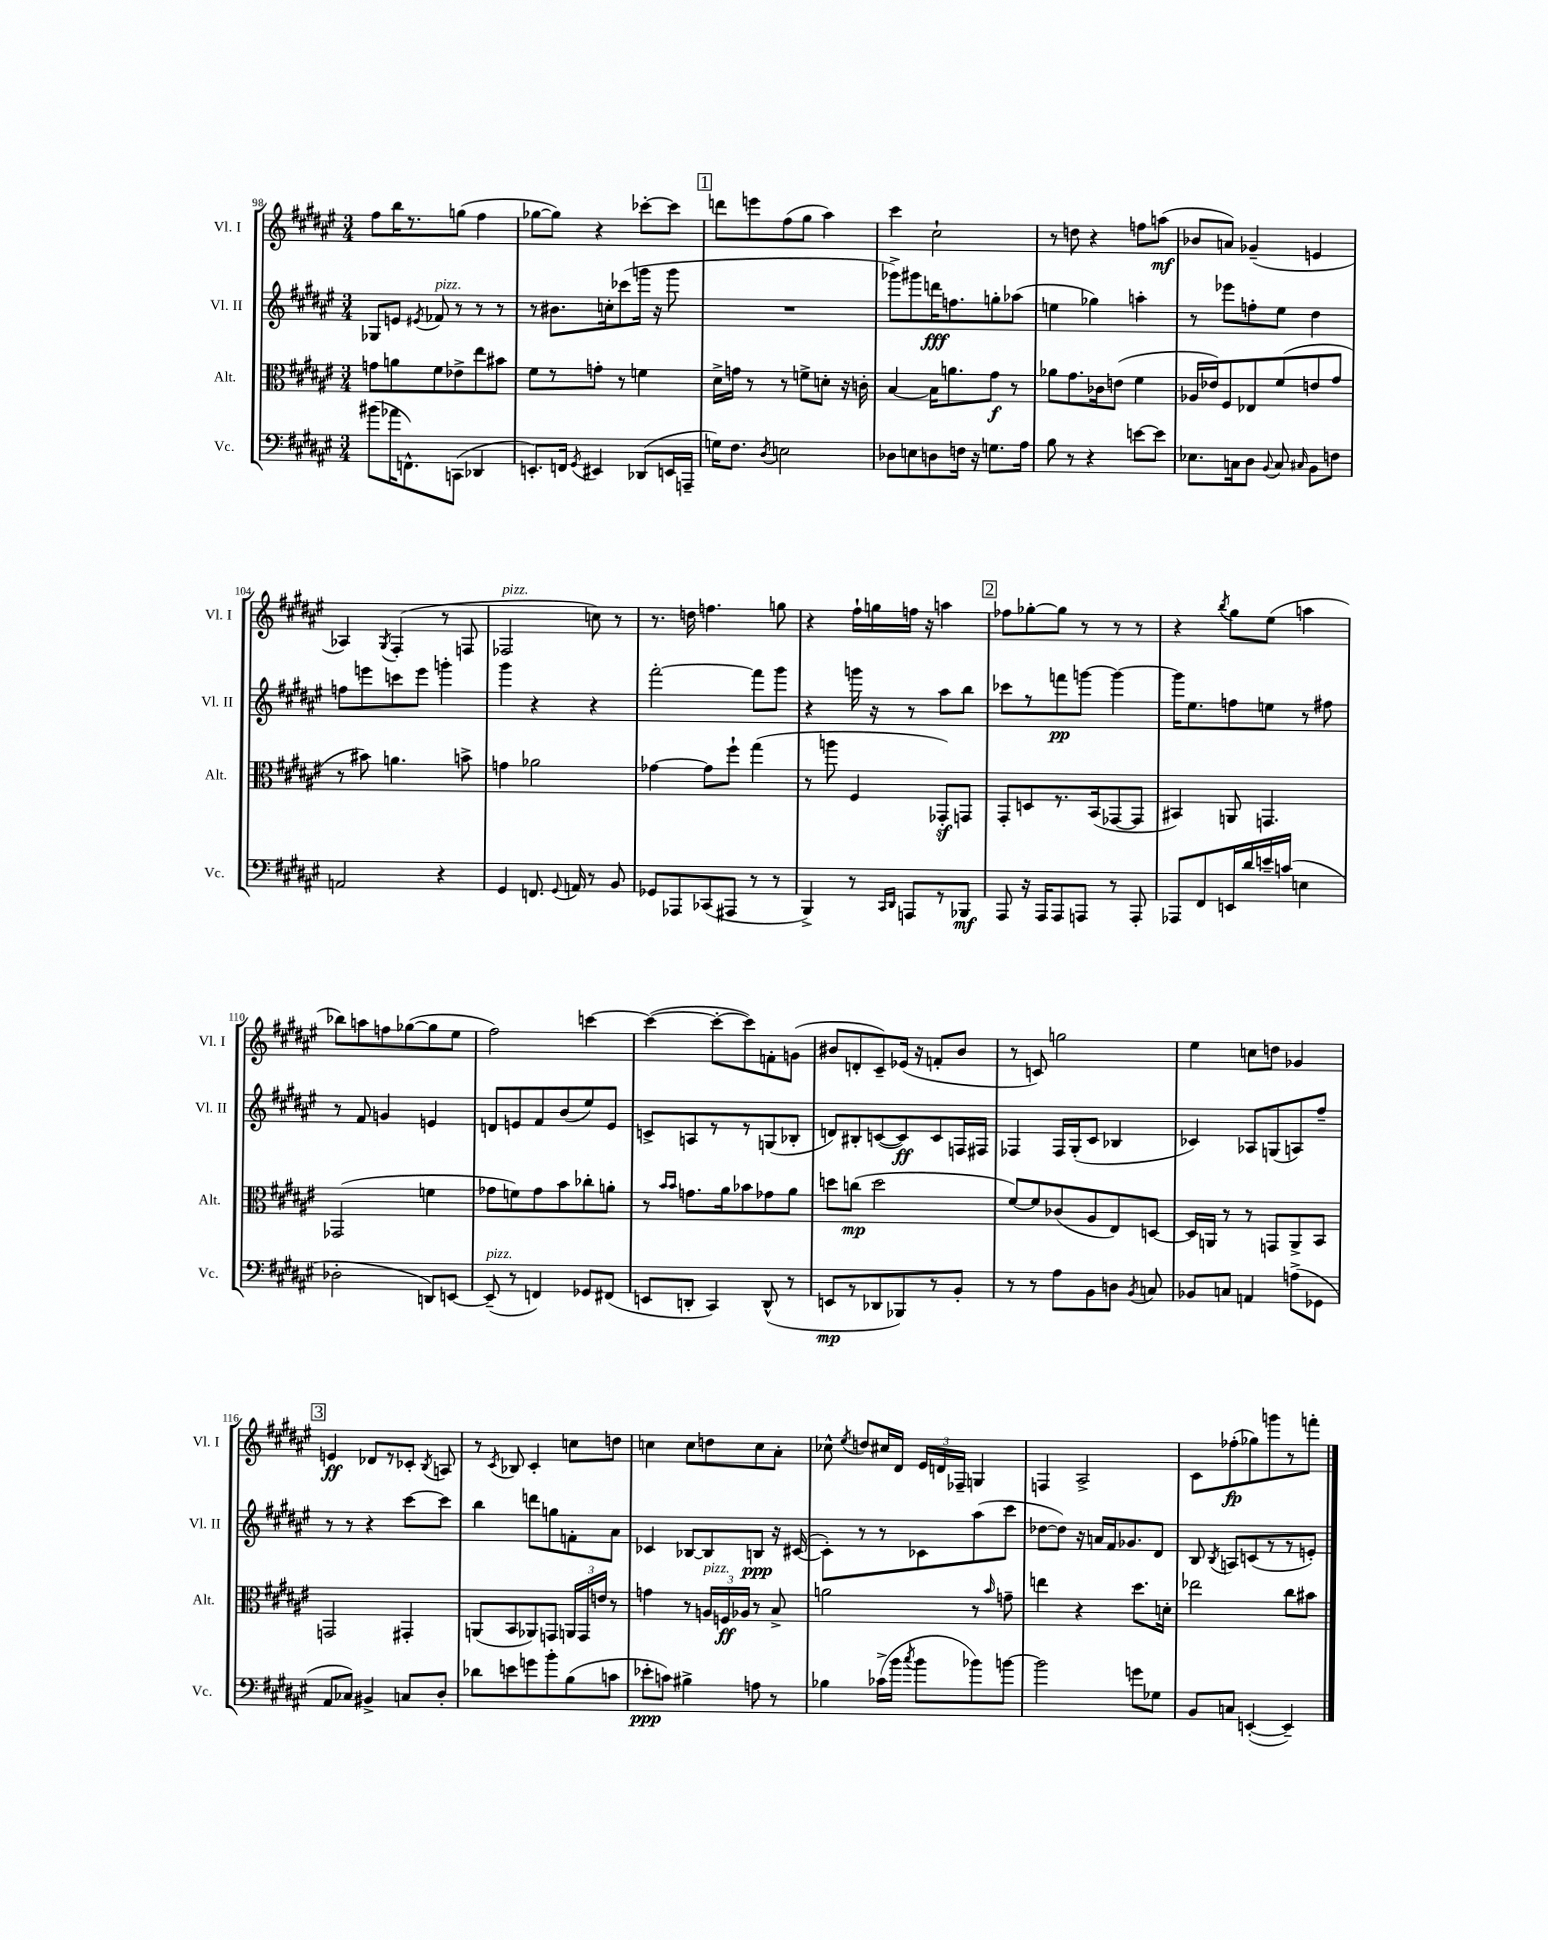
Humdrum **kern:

**kern	**kern	**kern	**kern
*staff4	*staff3	*staff2	*staff1
*clefF4	*clefC3	*clefG2	*clefG2
*k[f#c#g#d#a#e#]	*k[f#c#g#d#a#e#]	*k[f#c#g#d#a#e#]	*k[f#c#g#d#a#e#]
*M3/4	*M3/4	*M3/4	*M3/4
(8b#\L	8g\L	8G-/L	8ff#\L
16a-\K	8a\	8e/J	16bb\K
8.FF^^\)	.	.	8.r
.	.	8qe#/	.
.	8f#\	8f-/	.
(8CC\J	8e-^\	8r	(8gg\J
4DD-/	8ee#\	8r	4ff#\
.	8b#\J	8r	.
=	=	=	=
8.EE'/L)	8f#\L	8r	[8gg-\L
.	8r	8.b#\L	8gg-\]J)
16FF/Jk	.	.	.
8qGG#/	.	.	.
4EE#/	8g'\J	.	4r
.	.	16cc'\k	.
.	8r	(8ccc-\	.
(8DD-/L	4f\	16ggg\Jk	[8ccc-'\L
.	.	16r	.
16EE/L	.	8ggg\	8ccc-\]J
16AAA~/JJ	.	.	.
=	=	=	=
16G\LK)	16d#^\LL	2.r	8ddd\L
8.F#\J	16g\JJ	.	.
.	8r	.	8eee\
8qD#/	.	.	.
2E\	8r	.	(8ff#\
.	8f^\L	.	8gg#\J
.	8d'\J	.	4aa#\)
.	16r	.	.
.	16c'\	.	.
=	=	=	=
8D-\L	[4B/	8ggg-^\L)	4ccc#\
8E\	.	8ggg#\	.
8D\	16B\]LK	16ddd\K	2cc#`\
.	8.a\	8.ff\	.
16F\Jk	.	.	.
16r	.	.	.
8.G\L	8g#\J	8gg'\	.
.	8r	(8aa-\J	.
16A#\Jk	.	.	.
=	=	=	=
8B\	8a-\L	4ee\	8r
8r	8.g#\	.	8dd\
4r	.	4gg-\)	4r
.	16c-\k	.	.
.	(8e\J	.	.
[8e\L	4f#\	4aa'\	8ff\L
8e\]J	.	.	(8aa\J
=	=	=	=
8.E-\L	16A-/LL	8r	8b-/L
.	16e-/J)	.	.
.	8F#/	8eee-\L	8a/J)
16C\k	.	.	.
8D#\J	8E-/	8ff'\	(4g-~/
8qqBB/	.	.	.
8C/	(8f#/	8ee#\J	.
16qqC#/	.	.	.
8BB\L	8e/	4dd#\	4e/
8F\J	8g#/J	.	.
=	=	=	=
2AA/	8r	8ff\L	4A-/)
.	8b#\)	8eee\	.
.	.	.	8qG#/
.	4.a\	8ccc\	(4F#'/
.	.	8eee\J	.
4r	.	4ggg'\	8r
.	8b^\	.	8F/
=	=	=	=
4GG#/	4g\	4ggg#\	2F-/
8.FF/	2a-\	4r	.
8qqGG#/	.	.	.
16AA/	.	.	.
8r	.	4r	8cc\)
8BB/	.	.	8r
=	=	=	=
8GG-/L	[4g-\	[2fff#'\	8.r
8AAA-/	.	.	.
.	.	.	16dd\
(8CC-/	8g-\]L	.	4.ff\
8AAA#/J	8ff#`\J	.	.
8r	(4gg#\	8fff#\]L	.
8r	.	8ggg#\J	8gg\
=	=	=	=
4BBB^/)	8r	4r	4r
.	8aa\	.	.
8r	4F#/	16ggg\	16ff#`\LL
.	.	16r	16gg\
16qqCC#/LL	.	.	.
16qqDD#/JJ	.	.	.
8AAA/L	.	8r	16ff\JJ
.	.	.	16r
8r	8GG-'/L)	8aa#\L	4aa\
8BBB-/J	8GG/J	8bb\J	.
=	=	=	=
8AAA#/	8GG#'/L	8ccc-\L	8ff-\L
16r	8D/	8r	[8gg-'\
16AAA#/LK	.	.	.
8AAA#/	8.r	8fff\	8gg-\]J
8AAA/J	.	[8ggg\J	8r
.	(16BB/k	.	.
8r	[8GG-/	4ggg\_	8r
8AAA'/	8GG-/]J	.	8r
=	=	=	=
8AAA-/L	4BB#/)	16ggg\]LK	4r
.	.	8.ee#\	.
8FF#/	.	.	.
.	.	.	8qbb/
16EE/L	8AA/	8ff\	8gg#\L
16d#/	.	.	.
16e~/	4.GG/	8ee\J	(8ee#\J
(16c/JJ	.	.	.
4E\	.	8r	4aa\
.	.	8ff#\	.
=	=	=	=
2D-'\	(2GG-/	8r	8bb-\L)
.	.	8f#/	8aa\
.	.	4g/	8ff\
.	.	.	([8gg-\
8DD/L)	4f\	4e/	8gg-\]
[8EE/J	.	.	8ee#\J
=	=	=	=
(8EE~/]	8g-\L	8d/L	2ff#\)
8r	8f\)	8e/	.
4FF/)	8g-\	8f#/	.
.	8b\	(8b/	.
8GG-/L	8cc-'\	8ee#/)	[4ccc\
(8FF#/J	8a'\J	8e/J	.
=	=	=	=
8EE/L	8r	8c^/L	(4ccc\_
.	16qqb/LL	.	.
.	16qqb/JJ	.	.
8DD'/J	8.g\L	8A/	.
4CC#/)	.	8r	8ccc'\_L
.	16a#\k	.	.
.	8b-\	8r	8ccc\])
(8DD^^/	8g-\	(8G/	8f'\
8r	8a#\J	8B-'/J	(8g\J
=	=	=	=
8EE/L	8dd\L	8d/L)	8b#/L
8r	(8cc\J	8B#'/	8d'/
8DD-/	2dd\	([8c/	8c#~/)
8BBB-/)	.	8c/])	(16e-/Jk
.	.	.	16r
8r	.	8c/	8f'/L
8BB'/J	.	16F/L	8b#/J
.	.	16F#/JJ	.
=	=	=	=
8r	[8f#/L)	4F-/	8r
8r	8f#/]	.	8c/)
8A#\L	(8c-/	16F-/LL	2gg\
.	.	(16G#'/J	.
8BB\	8A#/	8c#/J	.
8D\J	8E#/)	4B-/	.
8qBB/	.	.	.
8C/	[8D/J	.	.
=	=	=	=
8BB-/L	16D/]LL	4c-/)	4ee#\
.	16AA/JJ	.	.
8C/J	8r	.	.
4AA/	8r	8A-/L	8cc\L
.	8GG/L	(8G/	8dd\J
(8A^\L	8AA^/	8A/)	4g-/
8GG-\J	8BB/J	8ff#~/J	.
=	=	=	=
8AA#/L	2GG/	8r	4e/
8C-/J)	.	8r	.
4BB#^/	.	4r	8d-/L
.	.	.	8r
8C/L	4GG#'/	[8ccc#\L	8c-'/J
.	.	.	8qB/
8D#'/J	.	8ccc#\]J	8A/
=	=	=	=
8d-\L	(8AA/L	4bb\	8r
.	.	.	8qc#/
8e\	8BB/	.	8B-/
8g\	8AA-/)	8ddd\L	4c#'/
8b'\	8GG/J	8gg\	.
(8B\	24AA/LL	8f'\	8cc\L
.	24GG/	.	.
.	24e/JJ	.	.
8c\J	8r	8a#\J	8dd\J
=	=	=	=
8e-'\L	4g\	4c-/	4cc\
8c\J)	.	.	.
4B#^\	8r	[8B-/L	8cc\L
.	24A/LL	8B-/]	8dd\
.	24F/	.	.
.	24A-/JJ	.	.
8A\	8r	8B/J	8cc\
8r	8B^/	16r	8a#'\J
.	.	([16c#/	.
=	=	=	=
4B-\	2a\	8c#'\]L)	8cc-^^\
.	.	.	8qee#/
.	.	8r	8dd/L
(16c-^\LL	.	8r	16cc#/L
16b\JJ	.	.	16d#/JJ
8qcc#/	.	.	.
8b\L	.	8c-\	24e#/LL
.	.	.	24d/
.	.	.	24F-~/JJ
8b-\)	8r	(8aa#\	4G/
.	16qqb/	.	.
[8b\J	8g~\	8ccc#\J	.
=	=	=	=
2b\]	4ee\	[8dd-\L	4F/
.	.	8dd-\]J)	.
.	4r	16r	2A#^/
.	.	16a/LL	.
.	.	16f#/J	.
.	.	8.g-/	.
8g\L	8.dd#\L	.	.
8G-\J	.	8d#/J	.
.	16d'\Jk	.	.
=	=	=	=
8BB/L	2ee-\	8B/	8c#\L
.	.	8qB/	.
8C/J	.	8A/L	(8ff-'\
([4EE'/	.	(8c/	8gg-\)
.	.	8r	8ggg\
4EE~/])	8cc#\L	8r	8r
.	8b#\J	8e'/J)	8fff'\J
==	==	==	==
*-	*-	*-	*-
